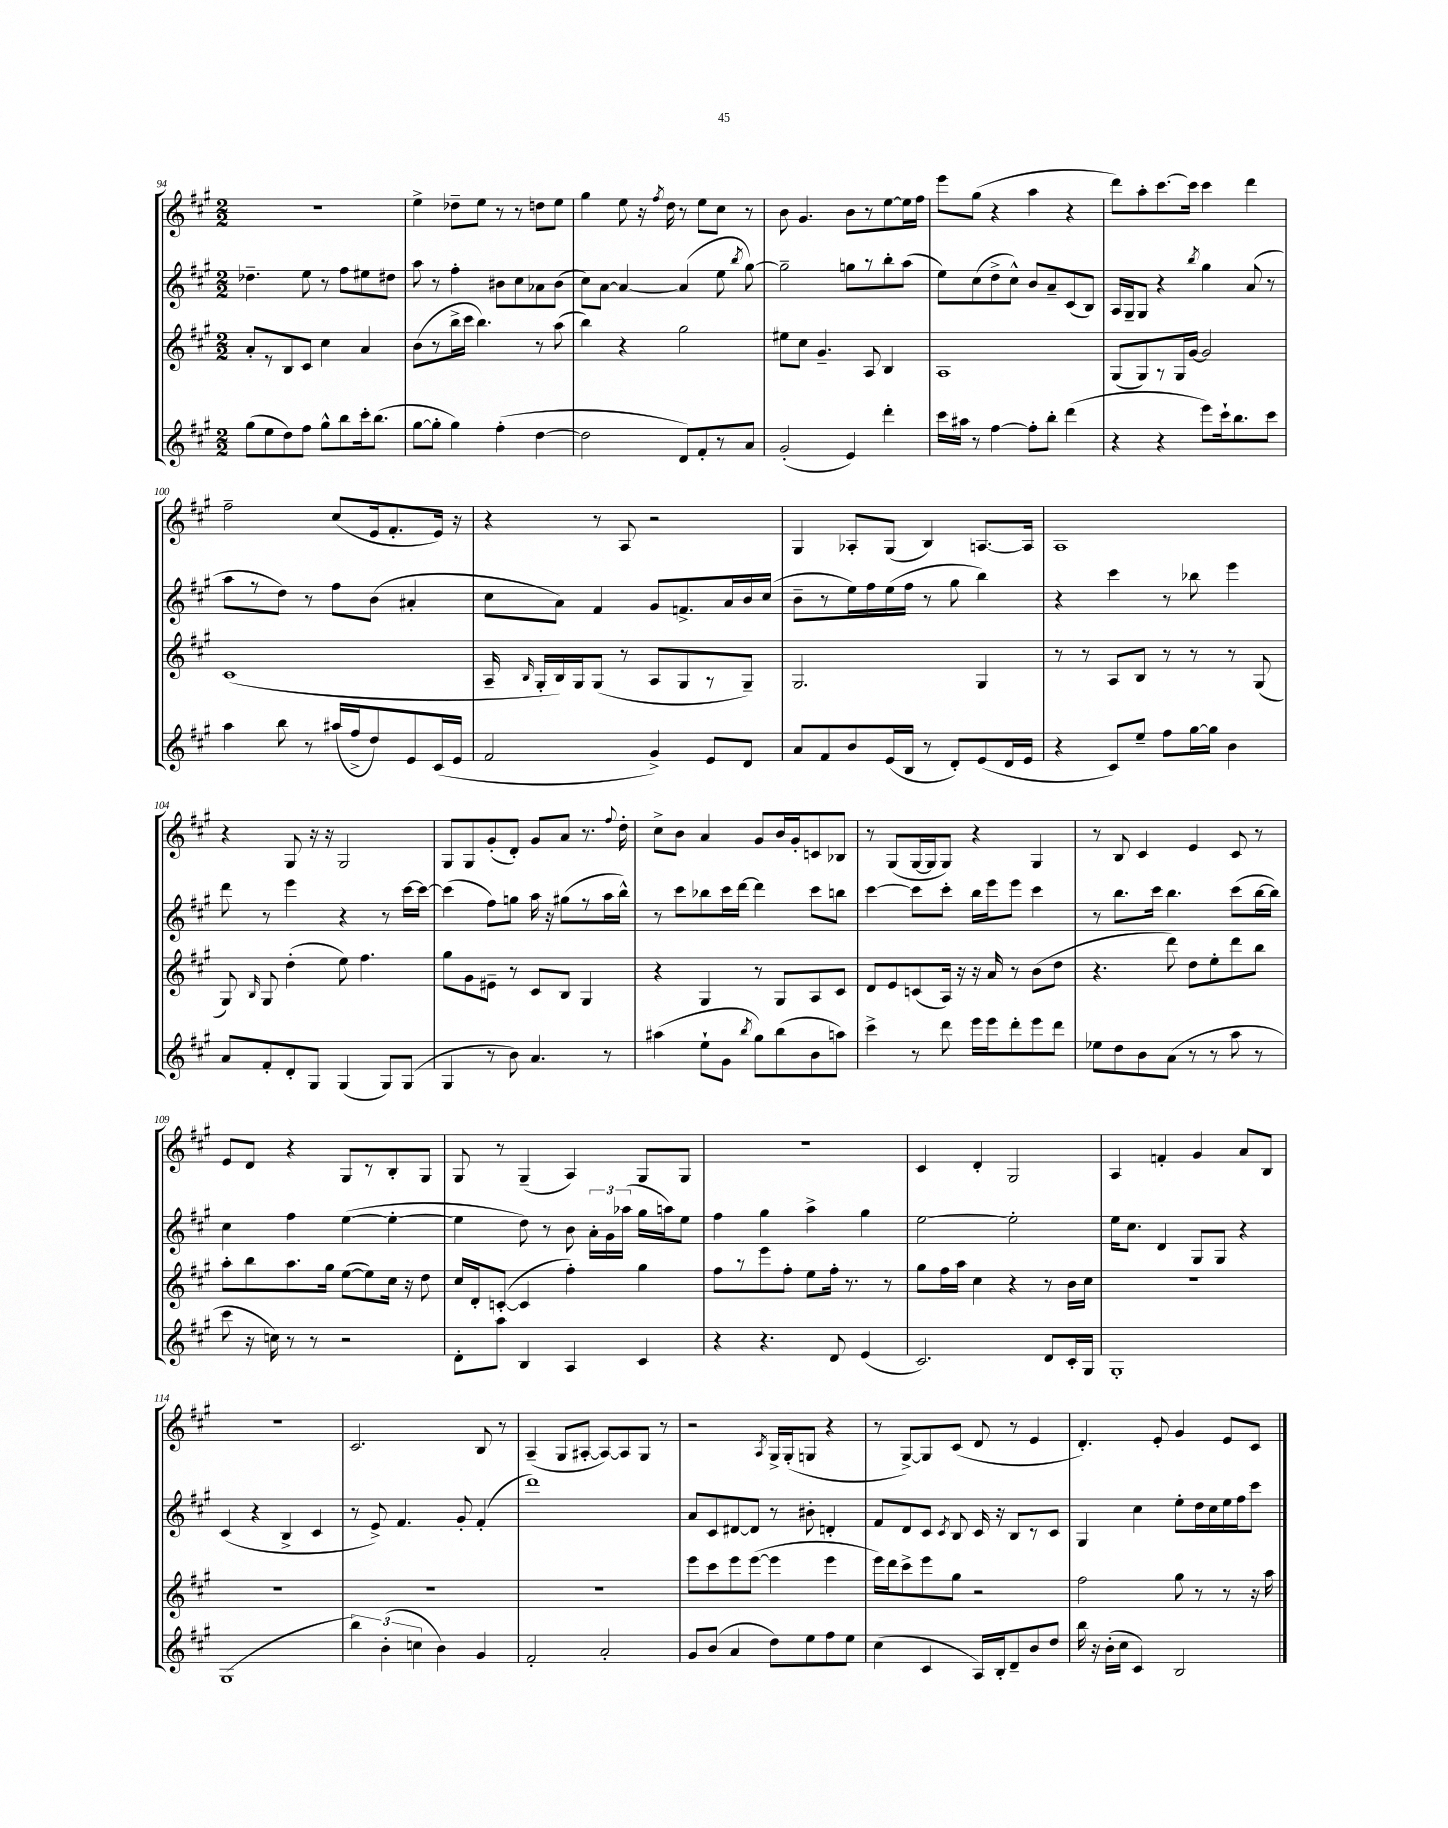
<<
\new StaffGroup <<
\new Staff = "s0" {
    \clef treble \key a \major \numericTimeSignature \time 2/2
    \autoBeamOff r1 |
    e''4-> des''8[-- e''8] r8 r8 d''8[ e''8] |
    gis''4 e''8 r16 \acciaccatura { fis''8 } d''16 r8 e''8[ cis''8] r8 |
    b'8 gis'4. b'8[ r8 e''8~ e''16 fis''16] |
    e'''8[ gis''8]( r4 a''4 r4 |
    d'''8[) a''8-. cis'''8.~ cis'''16] cis'''4 d'''4 |
    fis''2-- cis''8[( e'16 fis'8.-. e'16]) r16 |
    r4 r8 a8 r2 |
    gis4 aes8[-. gis8]( b4) a8.[~ a16] |
    a1 |
    r4 gis8 r16 r16 gis2 |
    gis8[ gis8 gis'8-.( d'8]-.) gis'8[ a'8] r8. \appoggiatura { fis''8 } d''16-. |
    cis''8[-> b'8] a'4 gis'8[ b'16 gis'16-. c'8 bes8] |
    r8 gis8[( gis16~ gis16 gis8]) r4 gis4 |
    r8 b8 cis'4 e'4 cis'8 r8 |
    e'8[ d'8] r4 gis8[ r8 b8-. gis8] |
    gis8 r8 gis4--( a4) gis8[ gis8] |
    R1 |
    cis'4 d'4-. gis2 |
    a4 f'4-. gis'4 a'8[ b8] |
    r1 |
    cis'2. b8 r8 |
    a4--( gis8[ ais8]~-. ais8[~) ais8 gis8] r8 |
    r2 \acciaccatura { a8 } gis16[-> gis16-.( g8] r4 |
    r8 gis8[~->) gis8 cis'8]( d'8 r8 e'4 |
    d'4.-.) e'8-. gis'4 e'8[ cis'8] \bar "|." |
}
\new Staff = "s1" {
    \clef treble \key a \major \numericTimeSignature \time 2/2
    \autoBeamOff des''4.-- e''8 r8 fis''8[ eis''8 dis''8] |
    a''8 r8 fis''4-. bis'8[ cis''8 aes'8 bis'8]( |
    cis''8[) a'8]~ a'4~ a'4( e''8 \acciaccatura { b''8 } gis''8~) |
    gis''2-- g''8[ r8 b''8-. a''8]( |
    e''8[) cis''8( d''8-> cis''8]-^) b'8[ a'8-- cis'8( b8]) |
    a16[ gis16-- gis8] r4 \acciaccatura { b''8 } gis''4 a'8( r8 |
    a''8[ r8 d''8]) r8 fis''8[ b'8]( ais'4-. |
    cis''8[ a'8]) fis'4 gis'8[ f'8.-> a'16 b'16 cis''16]( |
    b'8[-- r8 e''16) fis''16 e''16( fis''16] r8 gis''8 b''4) |
    r4 cis'''4 r8 bes''8 e'''4 |
    d'''8 r8 e'''4 r4 r8 cis'''16[~ cis'''16]~ |
    cis'''4( fis''8[) g''8] a''16 r16 gis''8[( r8 a''16 b''16]-^) |
    r8 cis'''8[ bes''8 cis'''16 d'''16]~ d'''4 cis'''8[ b''8] |
    cis'''4~ cis'''8[ cis'''8]-. b''16[ e'''16 e'''8] cis'''4 |
    r8 b''8.[ cis'''16] b''4. cis'''8[( b''16~ b''16]) |
    cis''4 fis''4 e''4~( e''4~-. |
    e''4 d''8) r8 b'8 \tuplet 3/2 { a'16[-. gis'16 aes''16]( } gis''16[ a''16) e''8] |
    fis''4 gis''4 a''4-> gis''4 |
    e''2~ e''2-. |
    e''16[ cis''8.] d'4 gis8[ gis8] r4 |
    cis'4( r4 b4-> cis'4 |
    r8 e'8->) fis'4. gis'8-. fis'4-.( |
    d'''1) |
    a'8[ cis'8 dis'8~ dis'8] r8 bis'8-. d'4-. |
    fis'8[ d'8 cis'8] \acciaccatura { cis'8 } b8 cis'16 r16 b8[ r8 cis'8] |
    gis4 cis''4 e''8[-. d''16 cis''16 e''16 fis''16 cis'''8] \bar "|." |
}
\new Staff = "s2" {
    \clef treble \key a \major \numericTimeSignature \time 2/2
    \autoBeamOff a'8[-. r8 b8 cis'8] cis''4 a'4 |
    b'8[( r8 b''16-> cis'''16] b''4.) r8 a''8( |
    b''4) r4 gis''2 |
    eis''8[ cis''8] gis'4.-- a8 b4 |
    a1 |
    gis8[( gis8) r8 gis16 gis'16]~ gis'2 |
    cis'1( |
    a16-- \grace { b16 } gis16[-. b16) gis16 gis8]( r8 a8[ gis8 r8 gis8]--) |
    gis2. gis4 |
    r8 r8 a8[ b8] r8 r8 r8 gis8( |
    gis8) \grace { b16 } gis8 d''4-.( e''8) fis''4. |
    gis''8[ gis'8 eis'8]-- r8 cis'8[ b8] gis4 |
    r4 gis4 r8 gis8[ a8 cis'8] |
    d'8[ e'8 c'8( a16]) r16 r16 a'16 r8 b'8[( d''8] |
    r4. d'''8) d''8[ e''8-. d'''8 b''8] |
    a''8[-. b''8 a''8. gis''16] e''8[~( e''8) cis''16] r16 d''8 |
    cis''16[ d'16-. c'8]~-.( c'4 fis''4-.) gis''4 |
    fis''8[ r8 e'''8 fis''8]-. e''8[ fis''16]-. r8. r8 |
    gis''8[ fis''16 a''16] cis''4 r4 r8 b'16[ cis''16] |
    R1 |
    R1 |
    R1 |
    R1 |
    e'''8[ cis'''8 e'''8 e'''8]~( e'''4 e'''4 |
    e'''16[) d'''16 cis'''8-> e'''8 gis''8] r2 |
    fis''2 gis''8 r8 r8 r16 a''16 \bar "|." |
}
\new Staff = "s3" {
    \clef treble \key a \major \numericTimeSignature \time 2/2
    \autoBeamOff gis''8[( e''8 d''8) fis''8] gis''8[-^ b''8 cis'''16-. b''8.]( |
    gis''8[~ gis''8]-. gis''4) fis''4-.( d''4~ |
    d''2 d'8[) fis'8-. r8 a'8] |
    gis'2-.( e'4) d'''4-. |
    cis'''16[ ais''16] r8 fis''4~ fis''8[-. b''8]-. d'''4( |
    r4 r4 e'''8[) cis'''16-! b''8. cis'''8] |
    a''4 b''8 r8 ais''16[( fis''16-> d''8) e'8 cis'16( e'16] |
    fis'2 gis'4->) e'8[ d'8] |
    a'8[ fis'8 b'8 e'16( b16] r8 d'8[-.) e'8( d'16 e'16] |
    r4 cis'8[) e''8]-- fis''8[ gis''16~ gis''16] b'4 |
    a'8[ fis'8-. d'8-. gis8] gis4( gis8[) gis8]( |
    gis4 r8 b'8) a'4. r8 |
    ais''4( e''8[-! gis'8] \acciaccatura { b''8 } gis''8[) b''8( b'8 a''8]) |
    cis'''4-> r8 d'''8 e'''16[ e'''16 d'''8-. e'''8 d'''8] |
    ees''8[ d''8 b'8 a'8]( r8 r8 a''8 r8 |
    cis'''8 r16 c''16) r8 r8 r2 |
    d'8[-. a''8] b4 a4 cis'4 |
    r4 r4. d'8 e'4( |
    cis'2.) d'8[ cis'16-. gis16] |
    gis1-. |
    gis1( |
    \tuplet 3/2 { b''4) b'4-.( c''4 } b'4) gis'4 |
    fis'2-. a'2-. |
    gis'8[ b'8]( a'4 d''8[) e''8 fis''8 e''8] |
    cis''4( cis'4 a16[) b16-. d'8-- b'8 d''8] |
    b''16 r16 b'16[-.( cis''16] cis'4) b2 \bar "|." |
}
>>
>>
\layout { \context { \Score currentBarNumber = #94 } }
